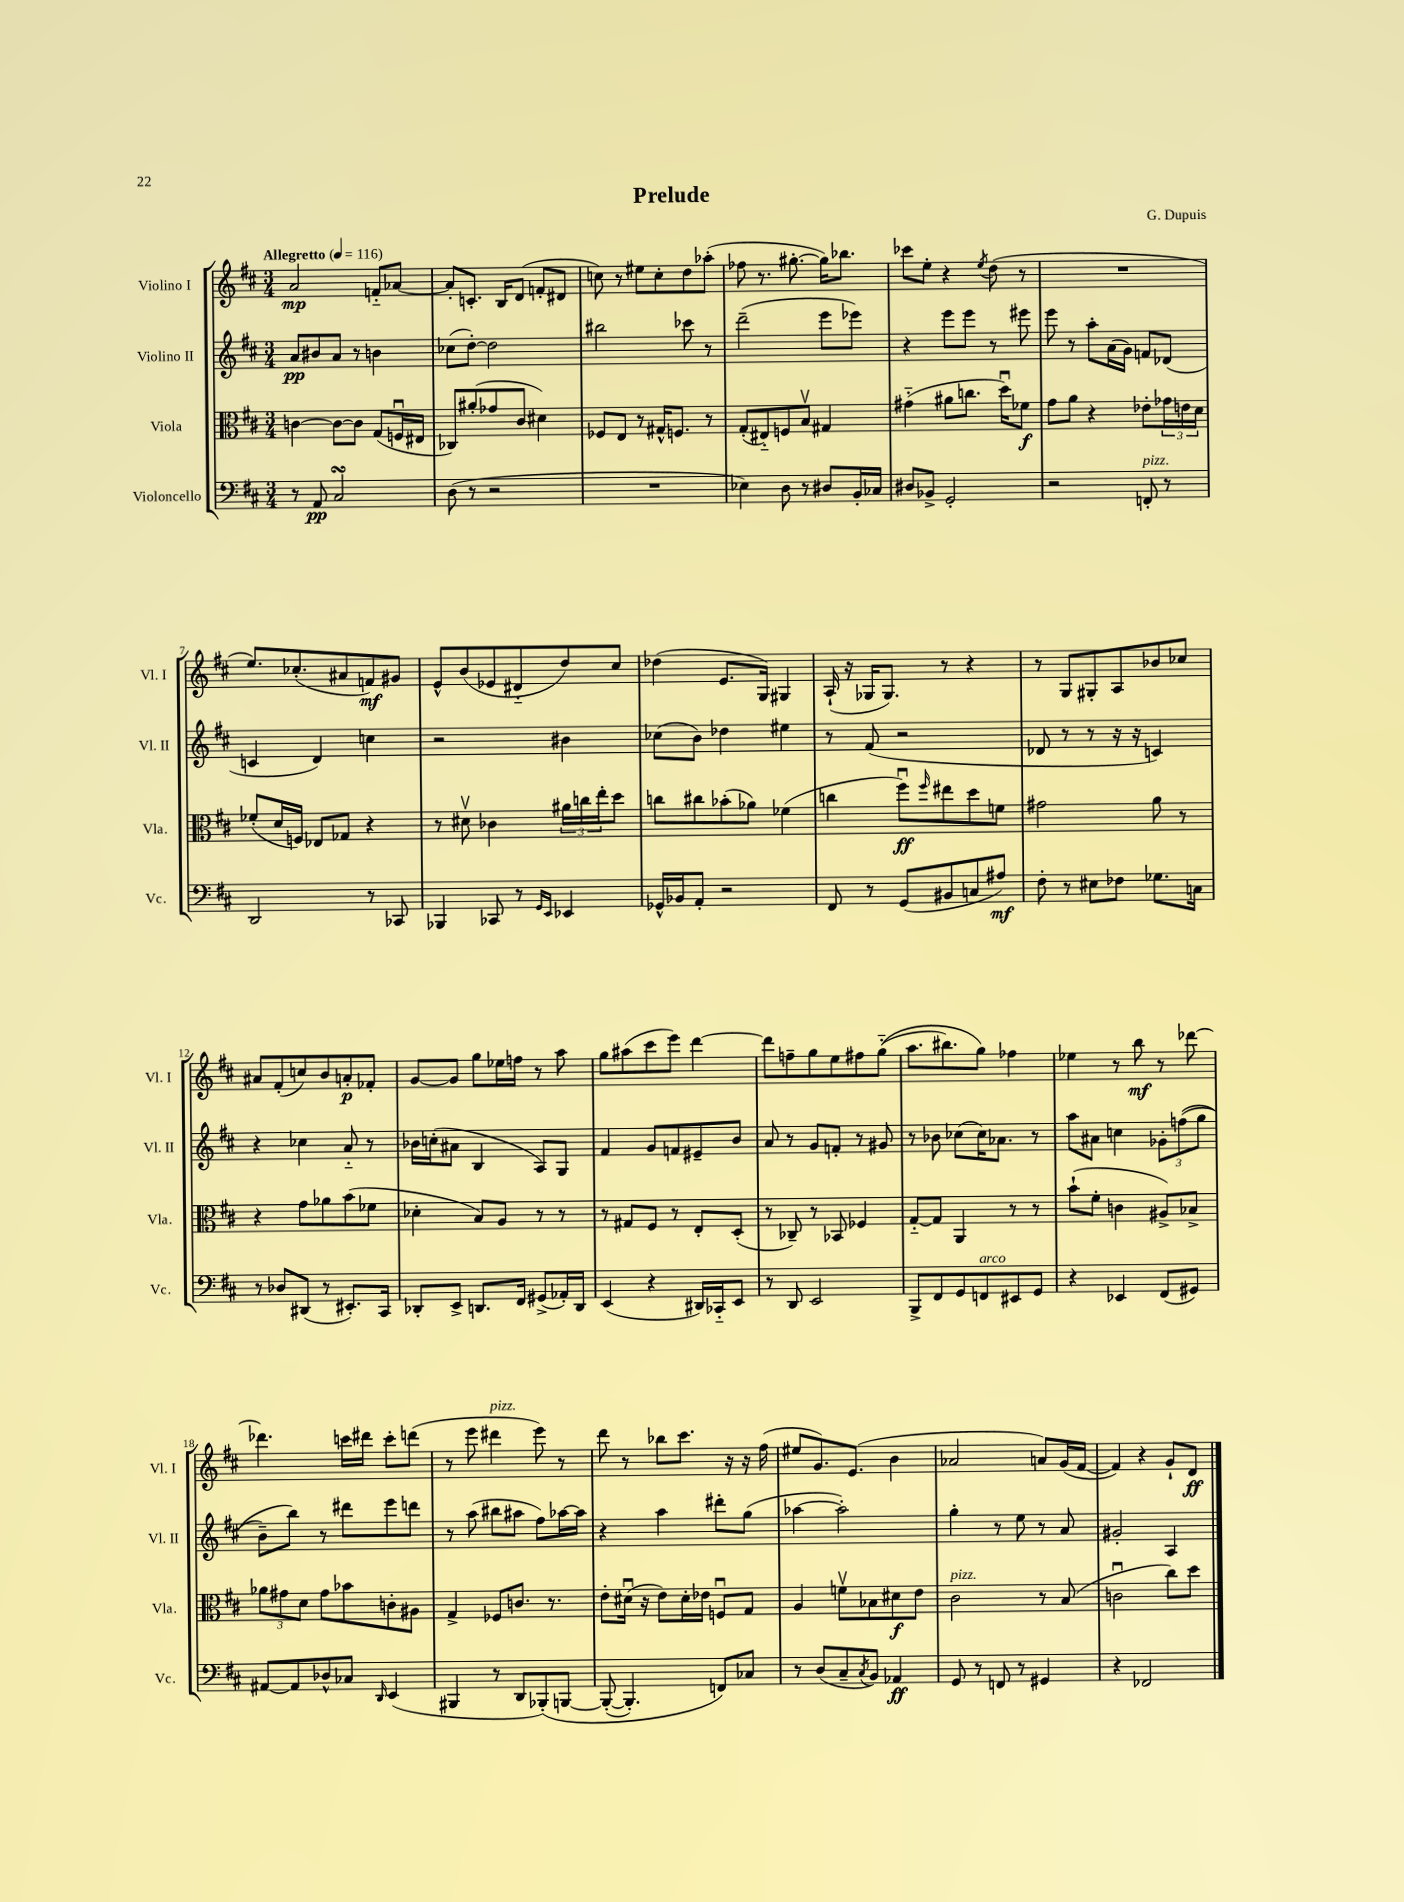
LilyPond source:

\header { title = "Prelude" composer = "G. Dupuis" }
<<
\new StaffGroup <<
\new Staff = "s0" \with { instrumentName = "Violino I" shortInstrumentName = "Vl. I" } {
    \clef treble \key d \major \numericTimeSignature \time 3/4 \tempo "Allegretto" 4 = 116
    a'2\mp f'8-_ aes'8~ |
    aes'8-. c'8.-. b16 d'8( f'8-. dis'8 |
    c''8) r8 eis''8 c''8-. d''8 aes''8-.( |
    fes''8 r8. gis''8.~-. gis''16) bes''8. |
    ces'''8 e''8-. r4 \acciaccatura { e''8 } d''8( r8 |
    R2. |
    e''8.) ces''8.-.( ais'8 f'8\mf) gis'8 |
    e'8-^ b'8( ees'8 dis'8-_ d''8) cis''8 |
    des''4( e'8. g16) gis4 |
    a16-!( r16 ges16 ges8.) r8 r4 |
    r8 g8 gis8-. a8 bes'8 ces''8 |
    ais'8 fis'8-.( c''8) b'8 a'8-.\p fes'8-. |
    g'8~ g'8 g''8 ees''16 f''16 r8 a''8 |
    g''8 ais''8( cis'''8 e'''8) d'''4~ |
    d'''8 f''8-- g''8 e''8 fis''8 g''8-_(\( |
    a''8. bis''8.) g''8\) fes''4 |
    ees''4 r8 b''8\mf r8 des'''8~ |
    des'''4. c'''16 dis'''16 c'''8-. d'''8( |
    r8 e'''8 dis'''4^\markup { \italic "pizz." } e'''8) r8 |
    d'''8 r8 bes''8 cis'''8. r16 r16 fis''16( |
    eis''8 g'8.) e'8.( b'4 |
    aes'2 a'8) g'16( fis'16~ |
    fis'4) r4 g'8-! d'8\ff \bar "|." |
}
\new Staff = "s1" \with { instrumentName = "Violino II" shortInstrumentName = "Vl. II" } {
    \clef treble \key d \major \numericTimeSignature \time 3/4
    a'8\pp bis'8 a'8 r8 b'4 |
    ces''8( d''8~-.) d''2 |
    bis''2 ces'''8 r8 |
    d'''2--( e'''8 ees'''8) |
    r4 e'''8 e'''8 r8 eis'''8 |
    e'''8 r8 a''8-. a'16( g'16) f'8 des'8( |
    c'4 d'4) c''4 |
    r2 bis'4 |
    ces''8( b'8) des''4 eis''4 |
    r8 fis'8( r2 |
    des'8 r8 r8 r16 r16 c'4) |
    r4 ces''4 a'8-_ r8 |
    bes'16 c''16-.( ais'8 b4 a8) g8 |
    fis'4 g'8 f'8 eis'8-- b'8 |
    a'8 r8 g'8 f'8-. r8 gis'8 |
    r8 bes'8 ces''8( ces''16) aes'8. r8 |
    a''8 ais'8 c''4 \tuplet 3/2 { ges'8-. f''8(\( g''8 } |
    b'8--) b''8\) r8 dis'''8 e'''8 d'''8 |
    r8 a''8( bis''8 ais''8 fis''8) aes''16~ aes''16 |
    r4 a''4 dis'''8-. g''8( |
    aes''4~ aes''2-.) |
    g''4-. r8 e''8 r8 a'8 |
    gis'2-. a4 \bar "|." |
}
\new Staff = "s2" \with { instrumentName = "Viola" shortInstrumentName = "Vla." } {
    \clef alto \key d \major \numericTimeSignature \time 3/4
    c'4~ c'8~ c'8 g8( f16\downbow eis16 |
    ces8) ais'8-.( ges'8 cis'8 dis'4) |
    fes8 e8 r8 gis16-^ f8. r8 |
    g8-.( eis8-_) f8 b8\upbow gis4 |
    gis'4-_( ais'8 c''8. d''16\downbow) fes'8\f |
    g'8 a'8 r4 ees'8-. \tuplet 3/2 { ges'16 e'16 d'16 } |
    fes'8-.( d'16 f16) ees8 ges8 r4 |
    r8 dis'8\upbow ces'4 \tuplet 3/2 { ais'16 c''16 e''16-. } d''8 |
    c''8 cis''8 bes'8-.( aes'8) fes'4( |
    c''4 fis''8\downbow\ff) \grace { fis''16 } eis''8 d''8 f'8 |
    gis'2 a'8 r8 |
    r4 g'8 aes'8 b'8( fes'8 |
    des'4-. b8) a8 r8 r8 |
    r8 gis8 fis8 r8 e8-. d8-.( |
    r8 ces8--) r8 bes,8 fes4 |
    g8~-_ g8 a,4 r8 r8 |
    b'8-!( fis'8-. c'4 ais8->) bes8-> |
    \tuplet 3/2 { aes'8 gis'8 d'8 } gis'8 bes'8 c'8-. ais8 |
    g4-> fes8 c'8. r8. |
    e'8-. dis'16\downbow( r16 e'8) dis'16-. ees'16 f8\downbow g8 |
    a4 f'8\upbow bes8 dis'8\f e'8 |
    cis'2^\markup { \italic "pizz." } r8 b8( |
    c'2\downbow cis''8) d''8 \bar "|." |
}
\new Staff = "s3" \with { instrumentName = "Violoncello" shortInstrumentName = "Vc." } {
    \clef bass \key d \major \numericTimeSignature \time 3/4
    r8 a,8\pp cis2\turn |
    d8( r8 r2 |
    R2. |
    ees4) d8 r8 dis8 b,16-. ces16 |
    dis8 bes,8-> g,2-. |
    r2 f,8-.^\markup { \italic "pizz." } r8 |
    d,2 r8 ces,8 |
    bes,,4 ces,8 r8 \grace { g,16 e,16 } ees,4 |
    ges,16-^ bes,16 a,8-. r2 |
    fis,8 r8 g,8( bis,8 c8 ais8\mf) |
    fis8-. r8 eis8 fes8 ges8. c16 |
    r8 des8 dis,8( r8 eis,8.-.) cis,16 |
    des,8-. e,8-> d,8. fis,16 gis,8->( aes,16-.) d,16 |
    e,4( r4 dis,16) ces,16-_ e,8 |
    r8 d,8 e,2 |
    b,,8-> fis,8 g,8 f,8^\markup { \italic "arco" } eis,8 g,8 |
    r4 ees,4 fis,8( gis,8) |
    ais,8~ ais,8 des8-^ ces8 \grace { d,16 } e,4( |
    bis,,4 r8 d,8 bes,,8-.)\( b,,8~ |
    b,,8~-.( b,,4.-.) f,8\) ces8 |
    r8 d8( cis8-- \acciaccatura { cis8 } b,8) aes,4\ff |
    g,8 r8 f,8 r8 gis,4 |
    r4 fes,2 \bar "|." |
}
>>
>>
